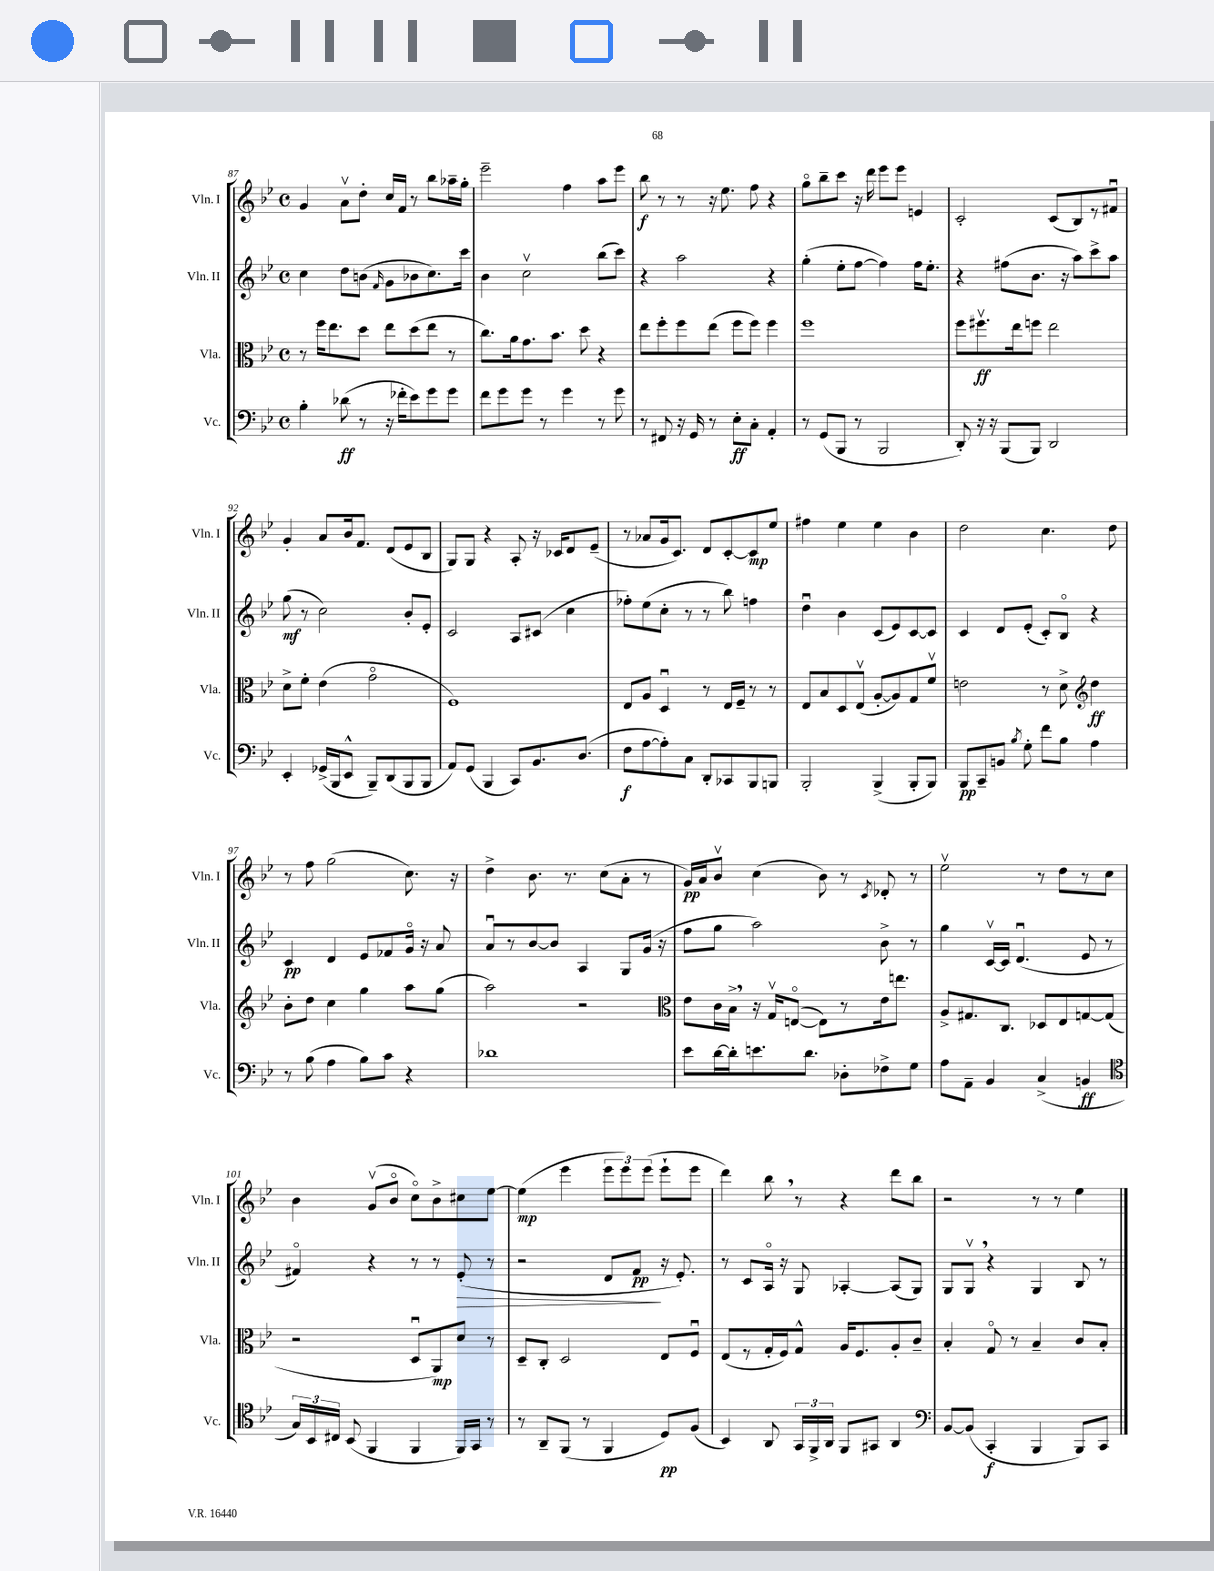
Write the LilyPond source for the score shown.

<<
\new StaffGroup <<
\new Staff = "s0" \with { instrumentName = "Vln. I" shortInstrumentName = "Vln. I" } {
    \clef treble \key bes \major \defaultTimeSignature \time 4/4
    \autoBeamOff g'4 a'8[\upbow d''8]-. c''16[ f'16] r8 bes''8[ aes''16-- g''16]-. |
    ees'''2-- f''4 a''8[ ees'''8] |
    bes''8\f r8 r8 r16 ees''8. f''8 r4 |
    g''8[\flageolet bes''8-- c'''8] r16 d'''16 ees'''8[ ees'''8] e'4 |
    c'2-. c'8[( bes8) r8 fis'8]\downbow |
    g'4-. a'8[ bes'16 f'8.] d'8[( ees'8 bes8] |
    g8[) g8] r4 a8-. r16 ces'16[ d'8 ees'8]--( |
    r8 aes'8[ g'16 c'8.]) d'8[ c'8~-. c'8\mp ees''8] |
    fis''4 ees''4 ees''4 bes'4 |
    d''2 c''4. d''8 |
    r8 f''8 g''2( c''8.) r16 |
    d''4-> bes'8. r8. c''8[( a'8]-. r8 |
    g'16[\pp) a'16 bes'8]\upbow c''4( bes'8) r8 \acciaccatura { c'8 } des'8-. r8 |
    ees''2\upbow r8 d''8[ r8 c''8] |
    bes'4 g'8[\upbow( bes'8]\flageolet c''8[\flageolet) bes'8-> cis''8 ees''8]~ |
    ees''4\mp( ees'''4 \tuplet 3/2 { ees'''8[ ees'''8) ees'''8]( } ees'''8[-! ees'''8] |
    d'''4) bes''8 \breathe r8 r4 d'''8[ bes''8] |
    r2 r8 r8 ees''4 \bar "|." |
}
\new Staff = "s1" \with { instrumentName = "Vln. II" shortInstrumentName = "Vln. II" } {
    \clef treble \key bes \major \defaultTimeSignature \time 4/4
    \autoBeamOff c''4 d''8[ b'8]( \grace { f'16 } g'8[ bes'8 c''8.) c'''16] |
    bes'4 c''2\upbow bes''8[( c'''8]) |
    r4 a''2 r4 |
    g''4-.( ees''8[-. f''8]~ f''4) f''16[ ees''8.]-. |
    r4 fis''8[( bes'8.] r16 a''8[) c'''8-> a''8] |
    g''8\mf( r8 c''2) bes'8[-. ees'8]-. |
    c'2 a8[ cis'8]( c''4 |
    fes''8[-.) ees''8( c''8]-. r8 r8 bes''8) f''4 |
    d''4\downbow bes'4 c'8[( ees'8) c'8~ c'8] |
    c'4 d'8[ ees'8]-.( c'8[-.) bes8]\flageolet r4 |
    c'4\pp d'4 ees'8[ fes'8 g'16]\flageolet r16 a'8 |
    a'8[\downbow r8 bes'8~ bes'8] a4 g8[ g'16]( r16 |
    f''8[ g''8] a''2) bes'8-> r8 |
    g''4 c'16[~\upbow c'16] d'4.\downbow( ees'8 r8 |
    fis'4\flageolet) r4 r8 r8 ees'8-.\>( r8 |
    r2 d'8[ f'8]\pp\! r16 ees'8.-.) |
    r8 c'8[ a16]\flageolet r16 g8 aes4~-. aes8[( g8]) |
    g8[ g8]\upbow \breathe r4 g4 bes8 r8 \bar "|." |
}
\new Staff = "s2" \with { instrumentName = "Vla." shortInstrumentName = "Vla." } {
    \clef alto \key bes \major \defaultTimeSignature \time 4/4
    \autoBeamOff r8 f''16[ ees''8. d''8] ees''8[ d''8( ees''8] r8 |
    c''8.[) a'16 g'8. bes'8.] d''8 r4 |
    ees''8[ f''8-. f''8 ees''8]( f''8[ f''8]) f''4 |
    f''1 |
    f''8[ fis''8.\upbow\ff ees''16 f''8] ees''2 |
    d'8[-> f'8]-. ees'4( g'2\flageolet |
    f1) |
    ees8[ a8] d4\downbow r8 ees16[ f16]-- r8 r8 |
    ees8[ bes8 d8 ees8]\upbow( a8[~-. a8) g8 f'8]\upbow |
    e'2 r8 d'8-> \clef treble d''4\ff |
    bes'8[-. d''8] c''4 g''4 a''8[ g''8]( |
    a''2) r2 |
    \clef alto ees'8[ c'16 bes16]-> \breathe r16 g16[\upbow e8]~\flageolet( e8[) r8 ees'16 e''8.] |
    a8[-> gis8. c8.] des8[ ees8 g8~ g8]( |
    r2 d8[\downbow a,8\mp) d'8] r8 |
    d8[-- c8]-. d2 ees8[ f8]\downbow |
    ees8[( r8 g16-. f16) g8]-^ a16[ f8. a8-. c'8]-- |
    bes4-. g8\flageolet r8 bes4-- c'8[ bes8]-. \bar "|." |
}
\new Staff = "s3" \with { instrumentName = "Vc." shortInstrumentName = "Vc." } {
    \clef bass \key bes \major \defaultTimeSignature \time 4/4
    \autoBeamOff bes4-. des'8\ff( r8 r16 fes'16[-. ees'8) g'8 g'8] |
    f'8[ g'8 g'8] r8 g'4 r8 g'8 |
    r8 fis,8 r16 g,16 r8 ees8[-.\ff c8]-. a,4-. |
    r8 g,8[( bes,,8] r8 bes,,2 |
    d,8-.) r16 r16 bes,,8[( bes,,8]) d,2 |
    ees,4-. ges,16[->( bes,,16 ees,8]-^ bes,,8[--) d,8( bes,,8 bes,,8] |
    a,8[) g,8]( bes,,4 c,8[) bes,8. d8.]( |
    f8[\f a8~ a8-.) c8] d,8[-. ces,8 bes,,8 b,,8] |
    bes,,2-. bes,,4->( bes,,8[-. bes,,8]) |
    bes,,8[\pp c,8-- b,8] \acciaccatura { bes8 } g8-. f'8[ bes8] a4 |
    r8 bes8( a4 bes8[) c'8] r4 |
    des'1 |
    ees'8[ d'16~ d'16-. e'8. d'8.] des8[-. fes8-> g8] |
    a8[ a,8]-- bes,4 c4->( b,4\ff |
    \clef tenor \tuplet 3/2 { g16[) bes,16 cis16] } bes,8( f,4 f,4 f,16[) g,16] r8 |
    r8 a,8[-- f,8]( r8 f,4 d8[\pp) f8]( |
    bes,4) a,8 \tuplet 3/2 { g,16[ f,16-> a,16] } f,8[ gis,8] a,4 |
    \clef bass bes,8[~ bes,8]( c,4-.\f bes,,4 bes,,8[) c,8] \bar "|." |
}
>>
>>
\layout { \context { \Score currentBarNumber = #87 } }
